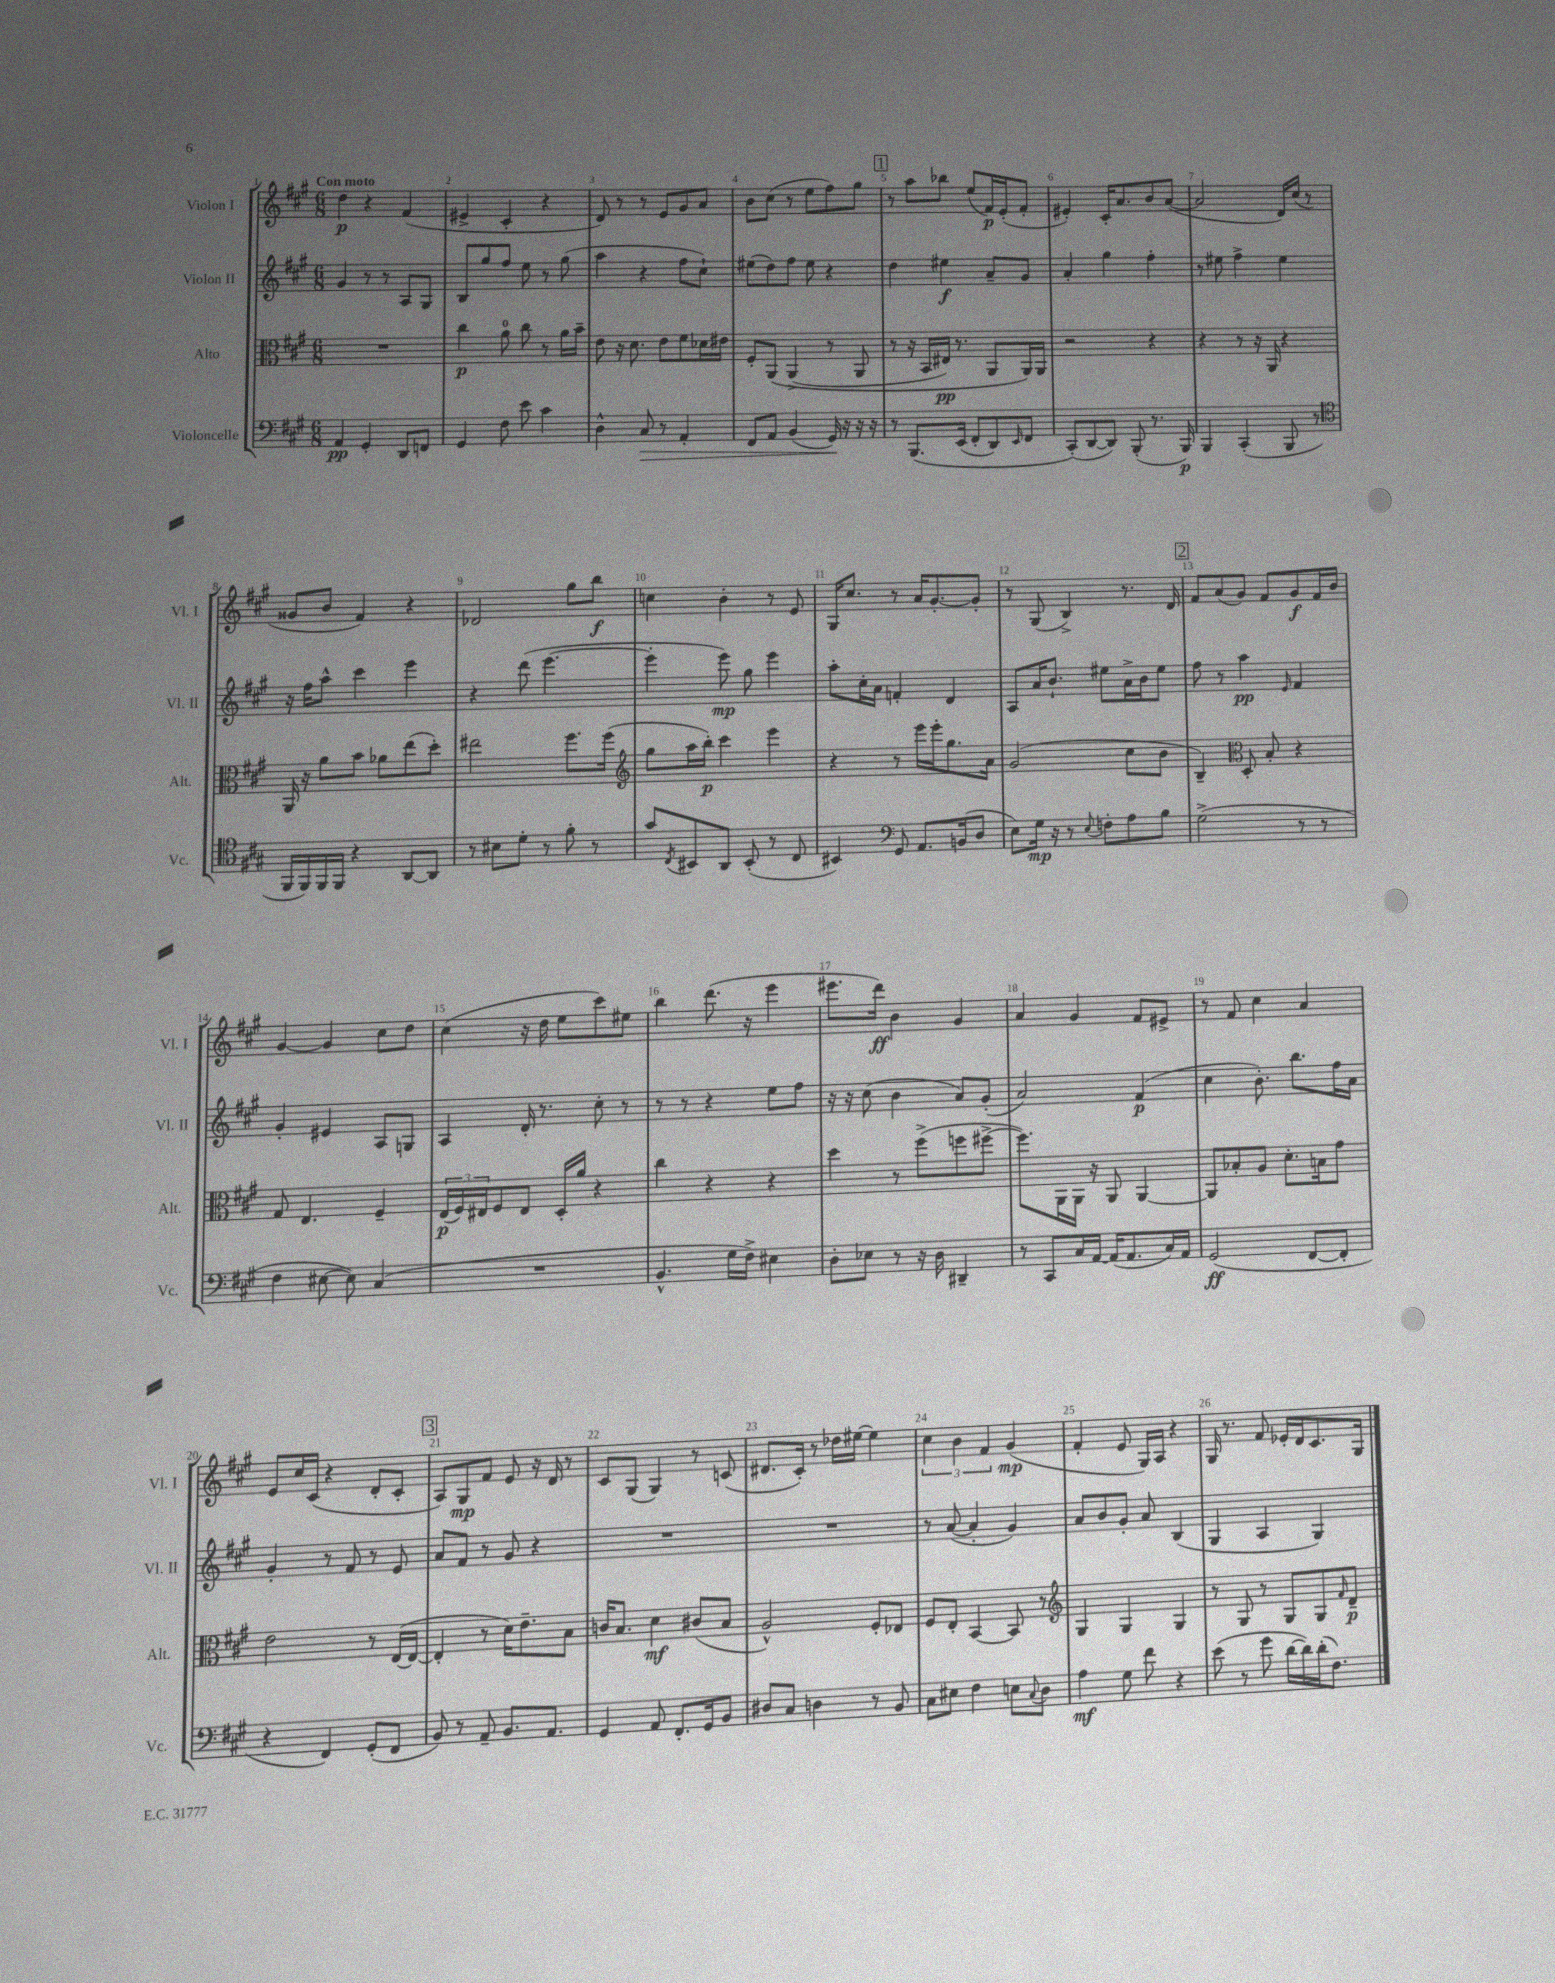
<<
\new StaffGroup <<
\new Staff = "s0" \with { instrumentName = "Violon I" shortInstrumentName = "Vl. I" } {
    \clef treble \key a \major \numericTimeSignature \time 6/8 \tempo "Con moto"
    d''4\p r4 fis'4( |
    eis'4-> cis'4-. r4 |
    d'8) r8 r8 e'8 gis'8 a'8 |
    b'8 cis''8( r8 e''8 fis''8) gis''8 |
    \mark \markup { \box "1" } r8 a''8 bes''8 e''8( fis'16\p) e'16-.( fis'8-. |
    eis'4-.) cis'16-. a'8. b'8 a'8~( |
    a'2 d'16) cis''16( r8 |
    gisis'8 b'8 fis'4) r4 |
    des'2 gis''8 b''8\f |
    c''4 b'4-. r8 e'8 |
    gis16 cis''8. r8 a'16 gis'8.~-. gis'8-. |
    r8 gis8( b4->) r8. d'16 |
    \mark \markup { \box "2" } fis'8 a'8( gis'8) fis'8 gis'8\f fis'16 b'16 |
    gis'4~ gis'4 cis''8 d''8 |
    cis''4( r16 d''16 e''8 cis'''8) eis''8 |
    b''4 d'''8.( r16 e'''4 |
    eis'''8. d'''16\ff) b'4 gis'4 |
    a'4 gis'4 fis'8 eis'8-> |
    r8 fis'8 cis''4 a'4 |
    e'8 cis''16 cis'16( r4 d'8-. cis'8-. |
    \mark \markup { \box "3" } a8) gis8\mp fis'8 e'8 r16 d'16 r8 |
    cis'8 gis8( gis4) r8 c'8( |
    dis'8. cis'16-.) r8 des''16 eis''16~ eis''4 |
    \tuplet 3/2 { cis''4 b'4 fis'4 } gis'4\mp( |
    fis'4-. e'8 gis16) a16 r4 |
    gis16 r8. fis'8 ees'16-. d'16 cis'8. gis16 \bar "|." |
}
\new Staff = "s1" \with { instrumentName = "Violon II" shortInstrumentName = "Vl. II" } {
    \clef treble \key a \major \numericTimeSignature \time 6/8
    gis'4 r8 r8 a8 gis8 |
    b8 gis''8 fis''8 e''8 r8 gis''8( |
    a''4 r4 fis''8 cis''8-!) |
    eis''8( d''8) fis''8 eis''8 r4 |
    \mark \markup { \box "1" } d''4 eis''4\f a'8-- gis'8 |
    a'4-. gis''4 fis''4-. |
    r8 eis''8 fis''4-> eis''4 |
    r16 fis''16 a''8-^ cis'''4 e'''4 |
    r4 d'''8( e'''4.~ |
    e'''4-. e'''8\mp) gis''8 e'''4 |
    a''8-. cis''16-. a'16 f'4-. d'4 |
    a8 a'16 b'8.-! eis''8 a'16-> b'16 eis''8 |
    \mark \markup { \box "2" } fis''8 r8 a''4\pp \grace { e'16 } fis'4 |
    gis'4-. eis'4 a8 g8 |
    a4 d'16-. r8. cis''8-. r8 |
    r8 r8 r4 e''8 fis''8 |
    r16 r16 cis''8( b'4 a'8) gis'8-.( |
    a'2) fis'4\p( |
    cis''4 b'8.-.) b''8. fis''16 a'16 |
    gis'4-. r8 fis'8 r8 e'8 |
    \mark \markup { \box "3" } a'8 fis'8 r8 gis'8 r4 |
    R2. |
    R2. |
    r8 a'8~( a'4-. gis'4) |
    a'8 b'8 gis'8-. a'8 b4( |
    gis4 a4 gis4) \bar "|." |
}
\new Staff = "s2" \with { instrumentName = "Alto" shortInstrumentName = "Alt." } {
    \clef alto \key a \major \numericTimeSignature \time 6/8
    R2. |
    cis''4\p a'8-0 cis''8 r8 a'16 b'16-- |
    e'8 r16 d'8. e'8 fis'8 des'16 eis'16 |
    fis8-. a,8\( a,4->( r8 a,8 |
    \mark \markup { \box "1" } r8 r16 b,16 eis16\pp) r8. a,8 a,16\) a,16 |
    r2 r4 |
    r4 r8 r16 a,16 r4 |
    a,16 r16 a'8 b'8 aes'8 e''8( d''8-.) |
    eis''2 fis''8. fis''16( |
    \clef treble gis''8 a''16 b''16-.\p) cis'''4 e'''4 |
    r4 r8 e'''16 e'''16-. gis''8. a'16 |
    gis'2( cis''8 b'8 |
    \mark \markup { \box "2" } b4--) \clef alto d8-. b8-. r4 |
    gis8 e4. fis4-- |
    \tuplet 3/2 { e16\p( fis16) eis16 } fis8 eis8 d16-. a'16 r4 |
    cis''4 r4 r4 |
    d''4 r8 fis''8->( f''8 fis''8~-> |
    fis''8.) a,16 a,16 r16 a,8 a,4~ |
    a,8 bes8-. a8 d'8.-. b16 gis'8 |
    e'2 r8 e16~( e16~ |
    \mark \markup { \box "3" } e4-. r8 d'16) e'8.-- b8 |
    c'16 b8. d'4\mf cis'8( b8 |
    a2-^) fis8-. ees8 |
    fis8 e8-. b,4~ b,8 r8 |
    \clef treble gis4 gis4 gis4 |
    r8 gis8 r8 gis8 gis8 \grace { fis'16 } d'8--\p \bar "|." |
}
\new Staff = "s3" \with { instrumentName = "Violoncelle" shortInstrumentName = "Vc." } {
    \clef bass \key a \major \numericTimeSignature \time 6/8
    a,4\pp gis,4-. d,8 f,8 |
    gis,4 fis8 e'8 cis'4 |
    d4-^ cis8\> r8 a,4-. |
    fis,8 a,8 b,4( gis,16\!) r16 r16 r16 |
    \mark \markup { \box "1" } r8 b,,8.\( e,16( fis,8-. d,8) \grace { e,16 } fis,8 |
    cis,8-.(\) d,8~ d,8) b,,8-.( r8. b,,16\p) |
    b,,4 cis,4-.( b,,8 r8 |
    \clef tenor fis,16 fis,16) fis,16 fis,16 r4 a,8~ a,8 |
    r8 bis8 d'8-. r8 fis'8-. r8 |
    gis'8 \acciaccatura { cis8 } bis,8 a,8 bis,8-.( r8 cis8 |
    bis,4) \clef bass gis,8 a,8. b,16( d8 |
    e8) gis16\mp r16 r8 \appoggiatura { e8 } f8-. a8 b8 |
    \mark \markup { \box "2" } gis2->( r8 r8 |
    fis4 eis8~ eis8) cis4( |
    R2. |
    b,4.-^ gis16 fis16->) eis4 |
    d8-. ees8 r8 r16 d16 dis,4-- |
    r8 cis,8 cis16 a,16~ a,16( a,8. cis16) a,16 |
    gis,2\ff( fis,8~ fis,8-. |
    r4 fis,4) gis,8-.( fis,8 |
    \mark \markup { \box "3" } b,8) r8 a,8-- b,8. a,8. |
    gis,4 a,8 fis,8.-. gis,16 b,8 |
    dis8 cis8 d4 r8 b,8 |
    cis8 eis8 fis4 e8 \appoggiatura { cis8 } d8 |
    a4\mf gis8 fis'8 r4 |
    e'8( r8 gis'8 d'16~ d'16) d'16-.( fis8.) \bar "|." |
}
>>
>>
\layout { \context { \Score \override BarNumber.break-visibility = ##(#f #t #t) barNumberVisibility = #all-bar-numbers-visible } }
